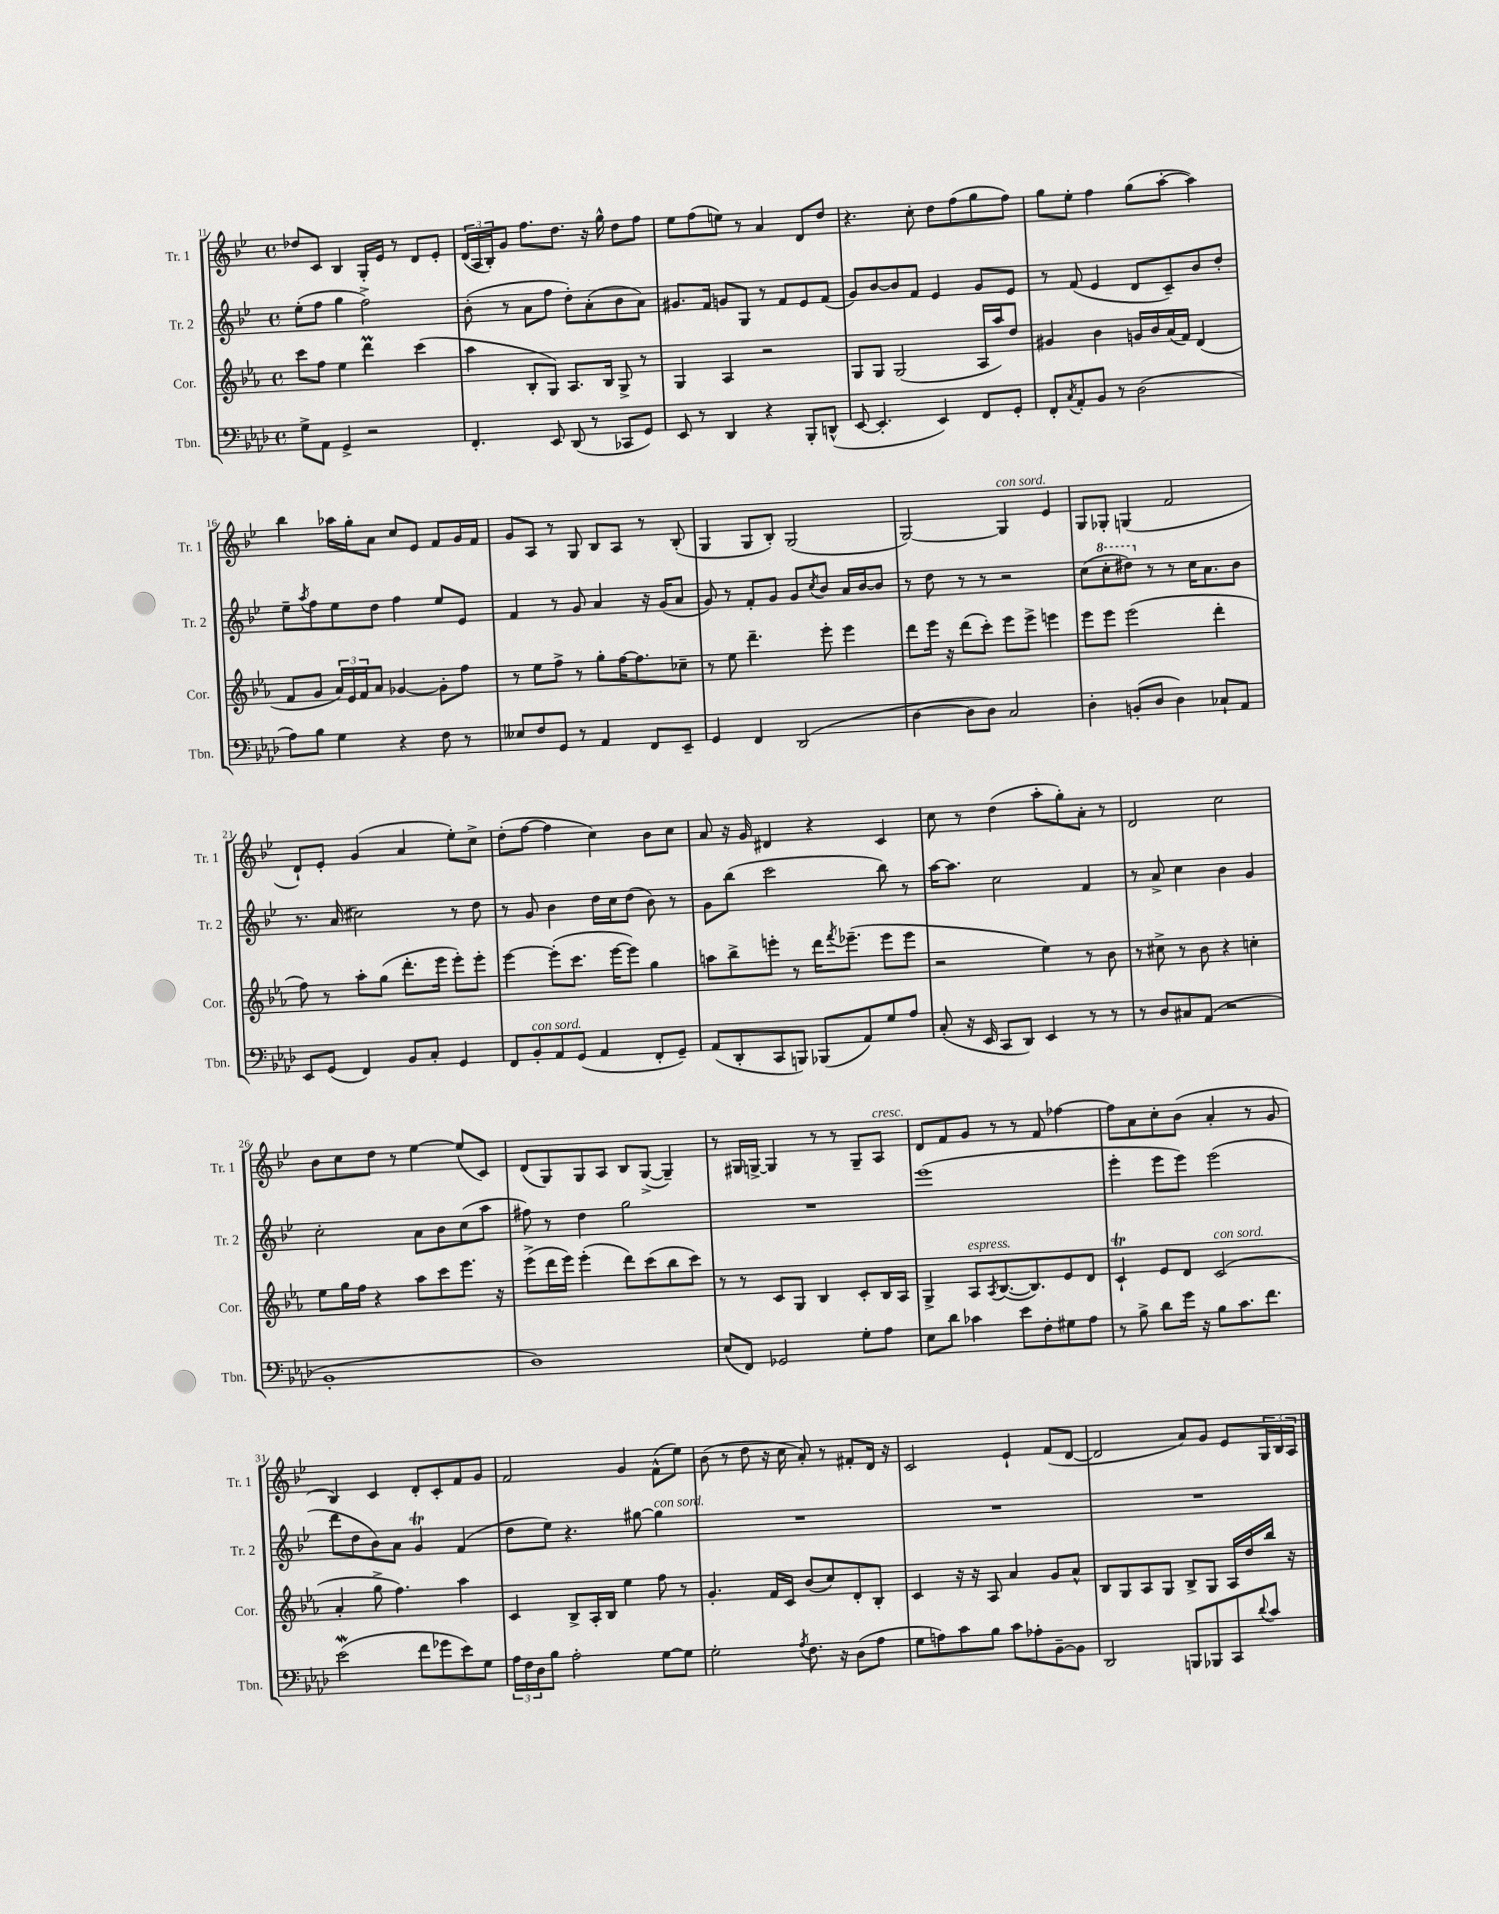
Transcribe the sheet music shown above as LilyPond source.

<<
\new StaffGroup <<
\new Staff = "s0" \with { instrumentName = "Tr. 1" shortInstrumentName = "Tr. 1" } {
    \clef treble \key bes \major \defaultTimeSignature \time 4/4
    des''8 c'8 bes4 g16-. ees'16 r8 d'8 ees'8-. |
    \tuplet 3/2 { d'16( a16 bes16-.) } g'8 f''8. d''8. r16 g''16-^ d''8 f''8 |
    ees''8 f''8( e''8) r8 a'4 d'8 d''8 |
    r4. c''8-. d''8 f''8( g''8 f''8) |
    g''8 ees''8-. f''4 g''8( a''8~-. a''4) |
    bes''4 aes''16 g''16-. a'8 c''8 ees'8 f'8 g'16 f'16 |
    g'8 a8 r8 g8 bes8 a8 r8 bes8-.( |
    g4 g8 bes8-.) g2( |
    g2~) g4^\markup { \italic "con sord." } ees'4 |
    g8 ges8-. g4( f'2 |
    d'8-!) ees'8-. g'4( a'4 ees''8-.) c''8-> |
    d''8-.( f''8~ f''4 c''4) bes'8 c''8 |
    a'8 r16 g'16 dis'4 r4 c'4 |
    c''8 r8 d''4( a''8-. g''8-.) a'8-. r8 |
    d'2 c''2 |
    bes'8 c''8 d''8 r8 ees''4~ ees''8( c'8) |
    d'8( g8) g8 a8 bes8 g8~->( g4--) |
    r8 gis16 g16~-> g4 r8 r8 g8-- a8^\markup { \italic "cresc." } |
    d'8 f'8 g'8 r8 r8 f'8 fes''4~ |
    fes''8 a'8 c''8-. bes'8( a'4-. r8 g'8 |
    bes4) c'4 d'8-. c'8-. f'8 g'8 |
    f'2 g'4 f'8-^( ees''8) |
    bes'8( r8 d''8 r16 c''16 a'8-.) r8 fis'8-. d'16 r16 |
    c'2 ees'4-! f'8( d'8~ |
    d'2 a'8) g'8 ees'8 \tuplet 3/2 { g16 bes16 a16 } \bar "|." |
}
\new Staff = "s1" \with { instrumentName = "Tr. 2" shortInstrumentName = "Tr. 2" } {
    \clef treble \key bes \major \defaultTimeSignature \time 4/4
    ees''8-.( f''8 g''4 f''2->) |
    bes'8-.( r8 a'8 f''8 d''8-.) a'8-.( bes'8 a'8) |
    gis'8. f'16 g'8 g8 r8 f'8 ees'8 f'8( |
    g'8) bes'8~ bes'8 f'8 ees'4 g'8 ees'8 |
    r8 f'8( ees'4 d'8 c'8--) bes'8 d''8-. |
    ees''8-- \acciaccatura { a''8 } f''8 ees''8 d''8 f''4 ees''8 ees'8 |
    f'4 r8 g'8 a'4 r16 g'16( a'8 |
    g'8) r8 f'8-. g'8 g'8 \acciaccatura { c''8 } bes'8 a'16 bes'16~ bes'8 |
    r8 d''8 r8 r8 r2 |
    c''8( \ottava #1 c'''8-. dis'''8) \ottava #0 r8 r8 c''16 a'8. bes'8 |
    r8. a'16( cis''2) r8 d''8 |
    r8 g'8 bes'4 d''16 c''16 d''8( bes'8) r8 |
    g'8 bes''8( c'''2 bes''8) r8 |
    a''16~ a''8. c''2 f'4 |
    r8 a'8-> c''4 bes'4 g'4 |
    c''2-. a'8 bes'8 c''8( a''8 |
    fis''8) r8 d''4 g''2 |
    R1 |
    ees'''1( |
    ees'''4-. ees'''8 ees'''8) ees'''2( |
    d'''8 d''8 bes'8) a'8 g'4\trill f'4( |
    d''8 ees''8) r4. gis''8~ gis''4^\markup { \italic "con sord." } |
    R1 |
    R1 |
    R1 \bar "|." |
}
\new Staff = "s2" \with { instrumentName = "Cor." shortInstrumentName = "Cor." } {
    \clef treble \key ees \major \defaultTimeSignature \time 4/4
    c'''8 f''8 ees''4 d'''4\prall c'''4( |
    aes''4 bes8-. g8) aes8. bes16 g8-> r8 |
    g4 aes4 r2 |
    g8 g8 g2( aes16 aes''16) d''8 |
    gis'4 bes'4 g'16 bes'16 aes'16( f'16) d'4( |
    f'8 g'8 \tuplet 3/2 { aes'16) ees'16 f'16 } aes'8 ges'4~ ges'8-. f''8 |
    r8 ees''8 f''8-> r8 g''8-. f''16~ f''8. ces''8-- |
    r8 ees''8 d'''4.-- ees'''8-. ees'''4 |
    d'''8 ees'''16 r16 d'''8( c'''8-.) ees'''8 ees'''8-> e'''4 |
    ees'''8 ees'''8 ees'''2( d'''4-. |
    f''8) r8 aes''8-. g''8( d'''8.-. ees'''16 ees'''8-.) ees'''8-. |
    ees'''4~ ees'''8-.( c'''8. ees'''16~ ees'''8) g''4 |
    a''8 bes''8-> e'''8-. r8 d'''16 \acciaccatura { f'''8 } ees'''8.--( ees'''8 ees'''8 |
    r2 ees''4) r8 bes'8 |
    r8 cis''8-> r8 bes'8 r4 c''4-. |
    ees''8 g''16 f''16 r4 aes''8 c'''8 ees'''8. r16 |
    ees'''8->( d'''16 ees'''16) ees'''4-.( d'''8) c'''8( bes''8 c'''8) |
    r8 r8 c'8 g8 bes4 c'8-. bes16 aes16 |
    g4-> aes8^\markup { \italic "espress." } \acciaccatura { aes8 } bes8.~( bes8.) ees'8 d'8 |
    c'4-!\trill ees'8 d'8 c'2^\markup { \italic "con sord." }( |
    aes'4-. g''8-> f''4.) aes''4 |
    c'4 bes8-> aes16-. bes16 ees''4 f''8 r8 |
    g'4.-. f'16 c'16 bes'8( c''8) d'8-. bes8-. |
    c'4 r16 r16 aes8 aes'4 g'8 aes'8-^ |
    bes8 g8 aes8 g8 bes8-> g8 aes16 d''16 bes''16 r16 \bar "|." |
}
\new Staff = "s3" \with { instrumentName = "Tbn." shortInstrumentName = "Tbn." } {
    \clef bass \key aes \major \defaultTimeSignature \time 4/4
    g8-> aes,8 g,4-> r2 |
    f,4.-. ees,8 des,8( r8 ces,8 g,8) |
    ees,8 r8 des,4 r4 bes,,8-. d,8-^( |
    ees,8~ ees,4.-. ees,4) f,8 g,8-. |
    f,8-. \acciaccatura { c8 } aes,8-. bes,8 r8 des2( |
    aes8) bes8 g4 r4 f8 r8 |
    eeses8 f8 g,8 r8 aes,4 f,8 ees,8-- |
    g,4 f,4 des,2( |
    des4~ des8 des8) c2 |
    des4-. b,8-.( des8 des4) ces8-! aes,8 |
    ees,8 g,8( f,4) bes,8 c8-. g,4 |
    f,8 bes,8-.^\markup { \italic "con sord." } aes,8 g,8( aes,4 f,8-. g,8--) |
    aes,8( des,8-. c,8 b,,8) bes,,8( aes,8) g8 aes8 |
    c8-.( r16 ees,16 c,8 des,8) ees,4 r8 r8 |
    r8 des8 cis8 aes,8( r2 |
    bes,1-. |
    des1) |
    ees8( f,8) ges,2 g8-. aes8 |
    ees8 des'8 ces'4 ees'8 f8-. gis8 aes8 |
    r8 bes8-> des'8 g'16 r16 bes8 c'8. f'8. |
    ees'2\mordent( f'8 ges'8 ees'8) g8 |
    \tuplet 3/2 { aes16 f16 des16 } bes8 aes2-. g8~ g8 |
    g2-. \acciaccatura { aes8 } f8. r16 des8( aes8 |
    g8 a8) c'8 bes8 c'8 aes8-. bes,8~-- bes,8 |
    des,2 b,,8 bes,,8 c,8 \appoggiatura { des'8 } c'8 \bar "|." |
}
>>
>>
\layout { \context { \Score currentBarNumber = #11 } }
